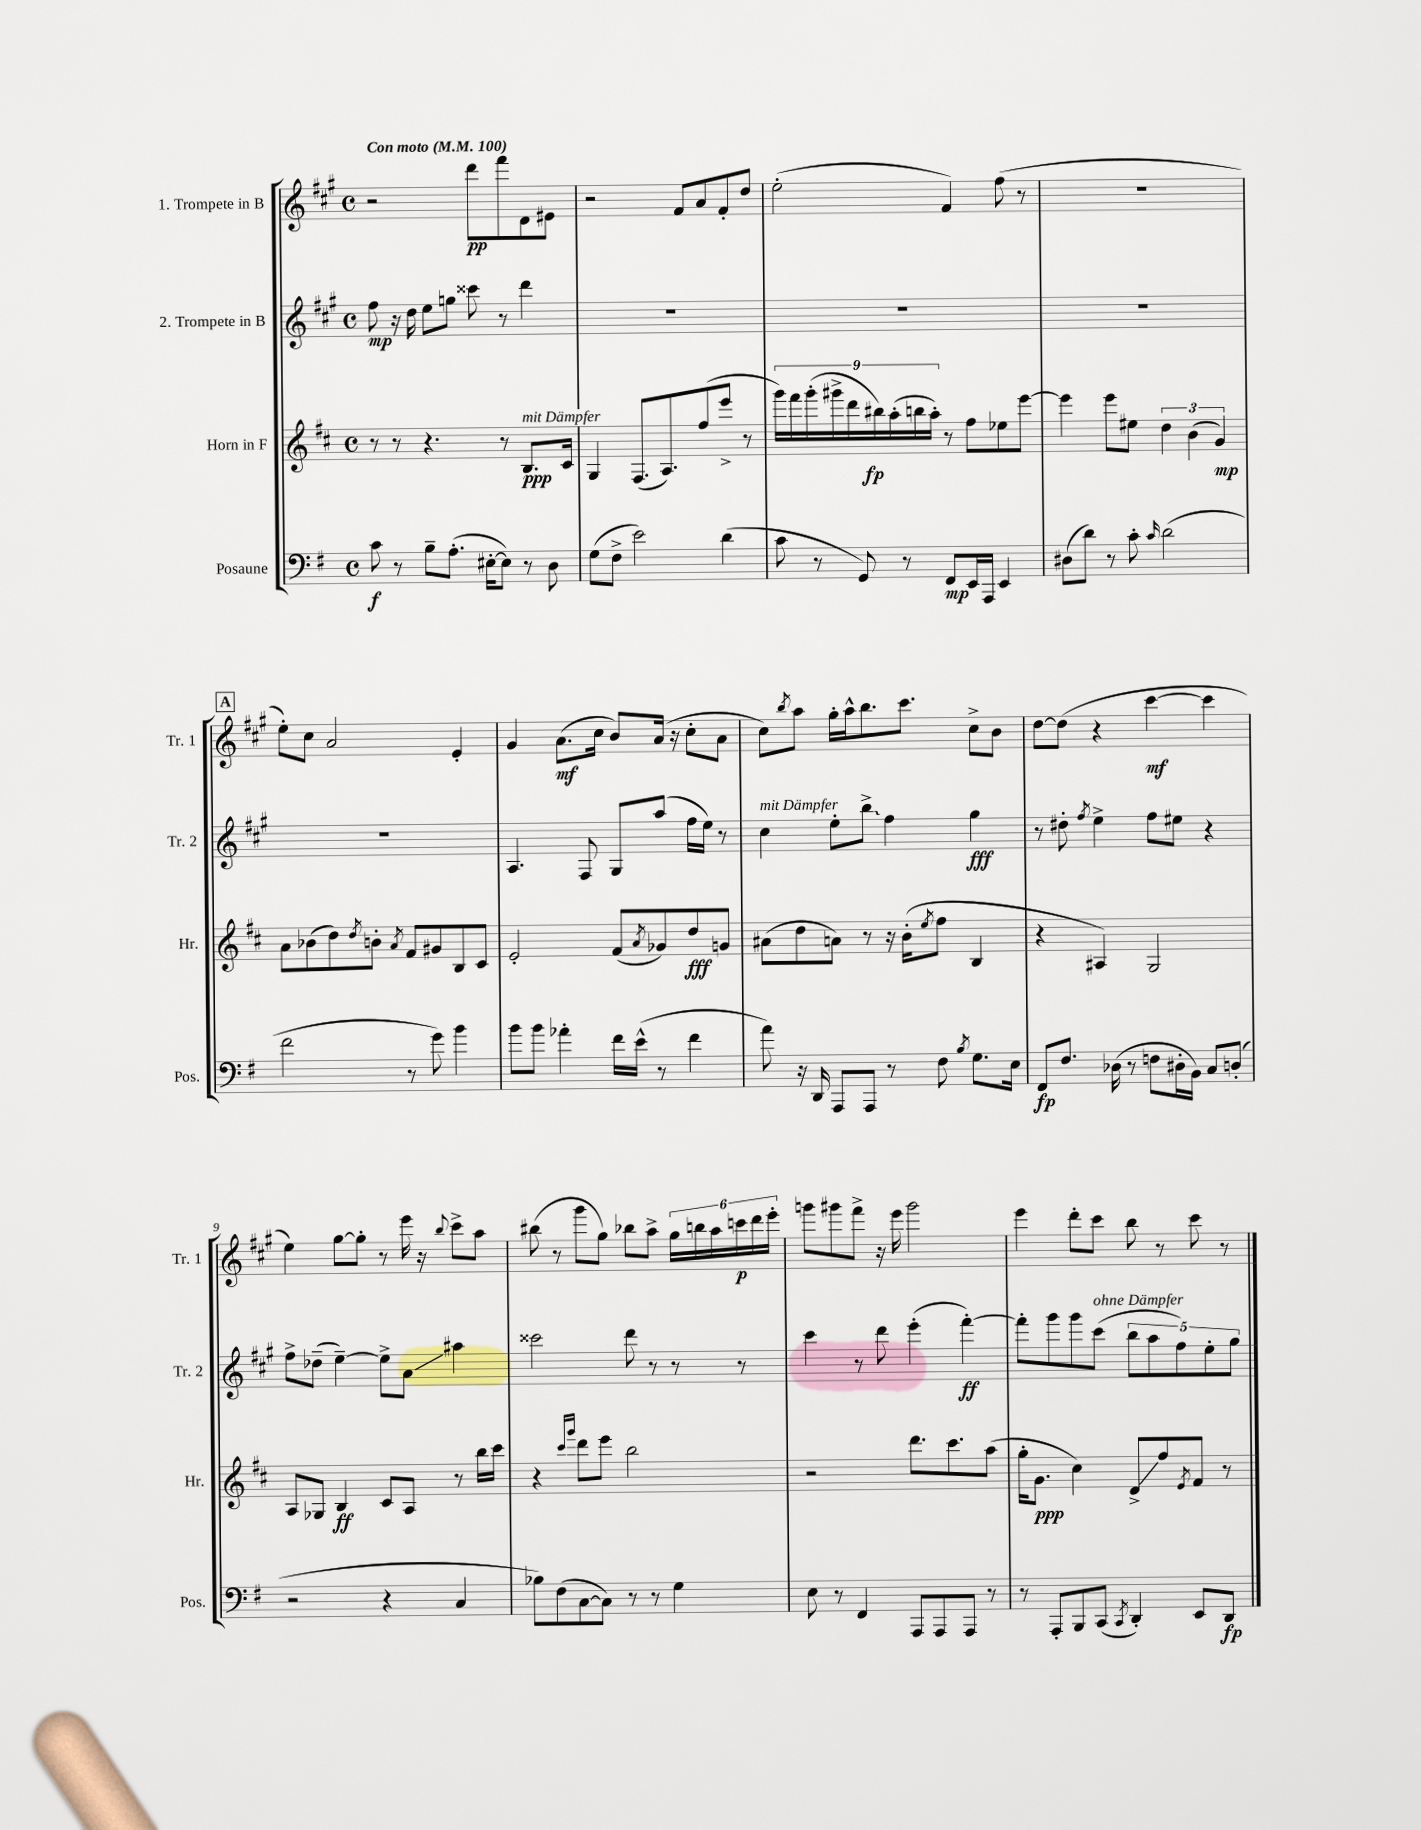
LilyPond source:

<<
\new StaffGroup <<
\new Staff = "s0" \with { instrumentName = "1. Trompete in B" shortInstrumentName = "Tr. 1" } {
    \clef treble \key a \major \defaultTimeSignature \time 4/4 \tempo "Con moto" 4 = 100
    r2 d'''8\pp fis'''8 d'8 eis'8 |
    r2 fis'8 a'8 fis'8-. d''8 |
    e''2-.( fis'4) fis''8( r8 |
    R1 |
    \mark \markup { \box "A" } e''8-.) cis''8 a'2 e'4-. |
    gis'4 a'8.\mf( cis''16 b'8) a'16( r16 cis''8-. a'8 |
    cis''8) \acciaccatura { b''8 } a''8 gis''16-. a''16-^ b''8. cis'''8. cis''8-> b'8 |
    d''8~ d''8( r4 cis'''4~\mf cis'''4 |
    e''4) gis''8~ gis''8-. r8 e'''16 r16 \appoggiatura { b''8 } cis'''8-> a''8 |
    bis''8( r8 gis'''8 gis''8) bes''8 a''8-> \tuplet 6/4 { gis''16 b''16 a''16 c'''16\p d'''16 e'''16-. } |
    g'''8 gis'''8 fis'''8-> r16 e'''16 gis'''2 |
    e'''4 d'''8-. cis'''8 b''8 r8 cis'''8 r8 \bar "|." |
}
\new Staff = "s1" \with { instrumentName = "2. Trompete in B" shortInstrumentName = "Tr. 2" } {
    \clef treble \key a \major \defaultTimeSignature \time 4/4
    fis''8\mp r16 d''16 e''8 g''8 cisis'''8 r8 d'''4 |
    R1 |
    R1 |
    R1 |
    \mark \markup { \box "A" } R1 |
    a4. fis8 gis8 a''8( fis''16 e''16) r8 |
    cis''4^\markup { \italic "mit Dämpfer" } e''8-. \once \override Glissando.style = #'zigzag b''8->\glissando fis''4 gis''4\fff |
    r8 dis''8-. \acciaccatura { fis''8 } e''4-> fis''8 eis''8 r4 |
    fis''8-> des''8--( e''4~--) e''8-> a'8\glissando ais''4 |
    cisis'''2 d'''8 r8 r8 r8 |
    cis'''4 r8 d'''8 e'''4-.( fis'''4~-.\ff) |
    fis'''8-. gis'''8 gis'''8 cis'''8^\markup { \italic "ohne Dämpfer" }( \tuplet 5/4 { b''8 a''8 fis''8) e''8-. gis''8 } \bar "|." |
}
\new Staff = "s2" \with { instrumentName = "Horn in F" shortInstrumentName = "Hr." } {
    \clef treble \key d \major \defaultTimeSignature \time 4/4
    r8 r8 r4. r8 b8.\ppp^\markup { \italic "mit Dämpfer" } cis'16 |
    g4 fis8.( a8.) fis''8( e'''8-> r8 |
    \tuplet 9/8 { g'''16) fis'''16 g'''16-.( gis'''16-> d'''16 bis''16\fp) a''16-.( b''16 a''16-.) } r8 fis''8 ees''8 e'''8~ |
    e'''4 e'''8 eis''8 \tuplet 3/2 { d''4 b'4( g'4\mp) } |
    \mark \markup { \box "A" } a'8 bes'8( d''8) \acciaccatura { d''8 } b'8-. \acciaccatura { a'8 } fis'8 gis'8 b8 cis'8 |
    e'2-. fis'8( \acciaccatura { a'8 } ges'8) d''8\fff g'8 |
    ais'8( d''8 a'8) r8 r16 b'16-.( \acciaccatura { e''8 } fis''8 b4 |
    r4 ais4) g2 |
    a8 ges8 b4\ff cis'8 a8 r8 b''16 cis'''16 |
    r4 \grace { cis'''16 g'''16 } d'''8 e'''8 b''2 |
    r2 d'''8. cis'''8. a''8( |
    g''16-. g'8.\ppp cis''4) d'8->\glissando fis''8 \acciaccatura { e'8 } fis'8 r8 \bar "|." |
}
\new Staff = "s3" \with { instrumentName = "Posaune" shortInstrumentName = "Pos." } {
    \clef bass \key g \major \defaultTimeSignature \time 4/4
    c'8\f r8 b8-- a8.-.( eis16~-. eis8) r8 d8 |
    g8( fis8-> e'2) d'4( |
    c'8 r8 g,8) r8 fis,8\mp e,16 a,,16 e,4 |
    dis8( d'8) r8 c'8-. \grace { c'16 } d'2( |
    \mark \markup { \box "A" } fis'2 r8 g'8) b'4 |
    b'8 b'8 aes'4-. fis'16 e'16-^( r8 fis'4 |
    a'8) r16 d,16 a,,8 a,,8 r8 fis8 \acciaccatura { b8 } g8. e16 |
    fis,8\fp fis8. des16( r8 f8 dis16-. b,16) c8 d8-.( |
    r2 r4 c4 |
    bes8) fis8( c8~ c8) r8 r8 g4 |
    e8 r8 fis,4 a,,8 a,,8 a,,8 r8 |
    r8 a,,8-. b,,8 c,8( \acciaccatura { c,8 } d,4-.) e,8 d,8\fp \bar "|." |
}
>>
>>
